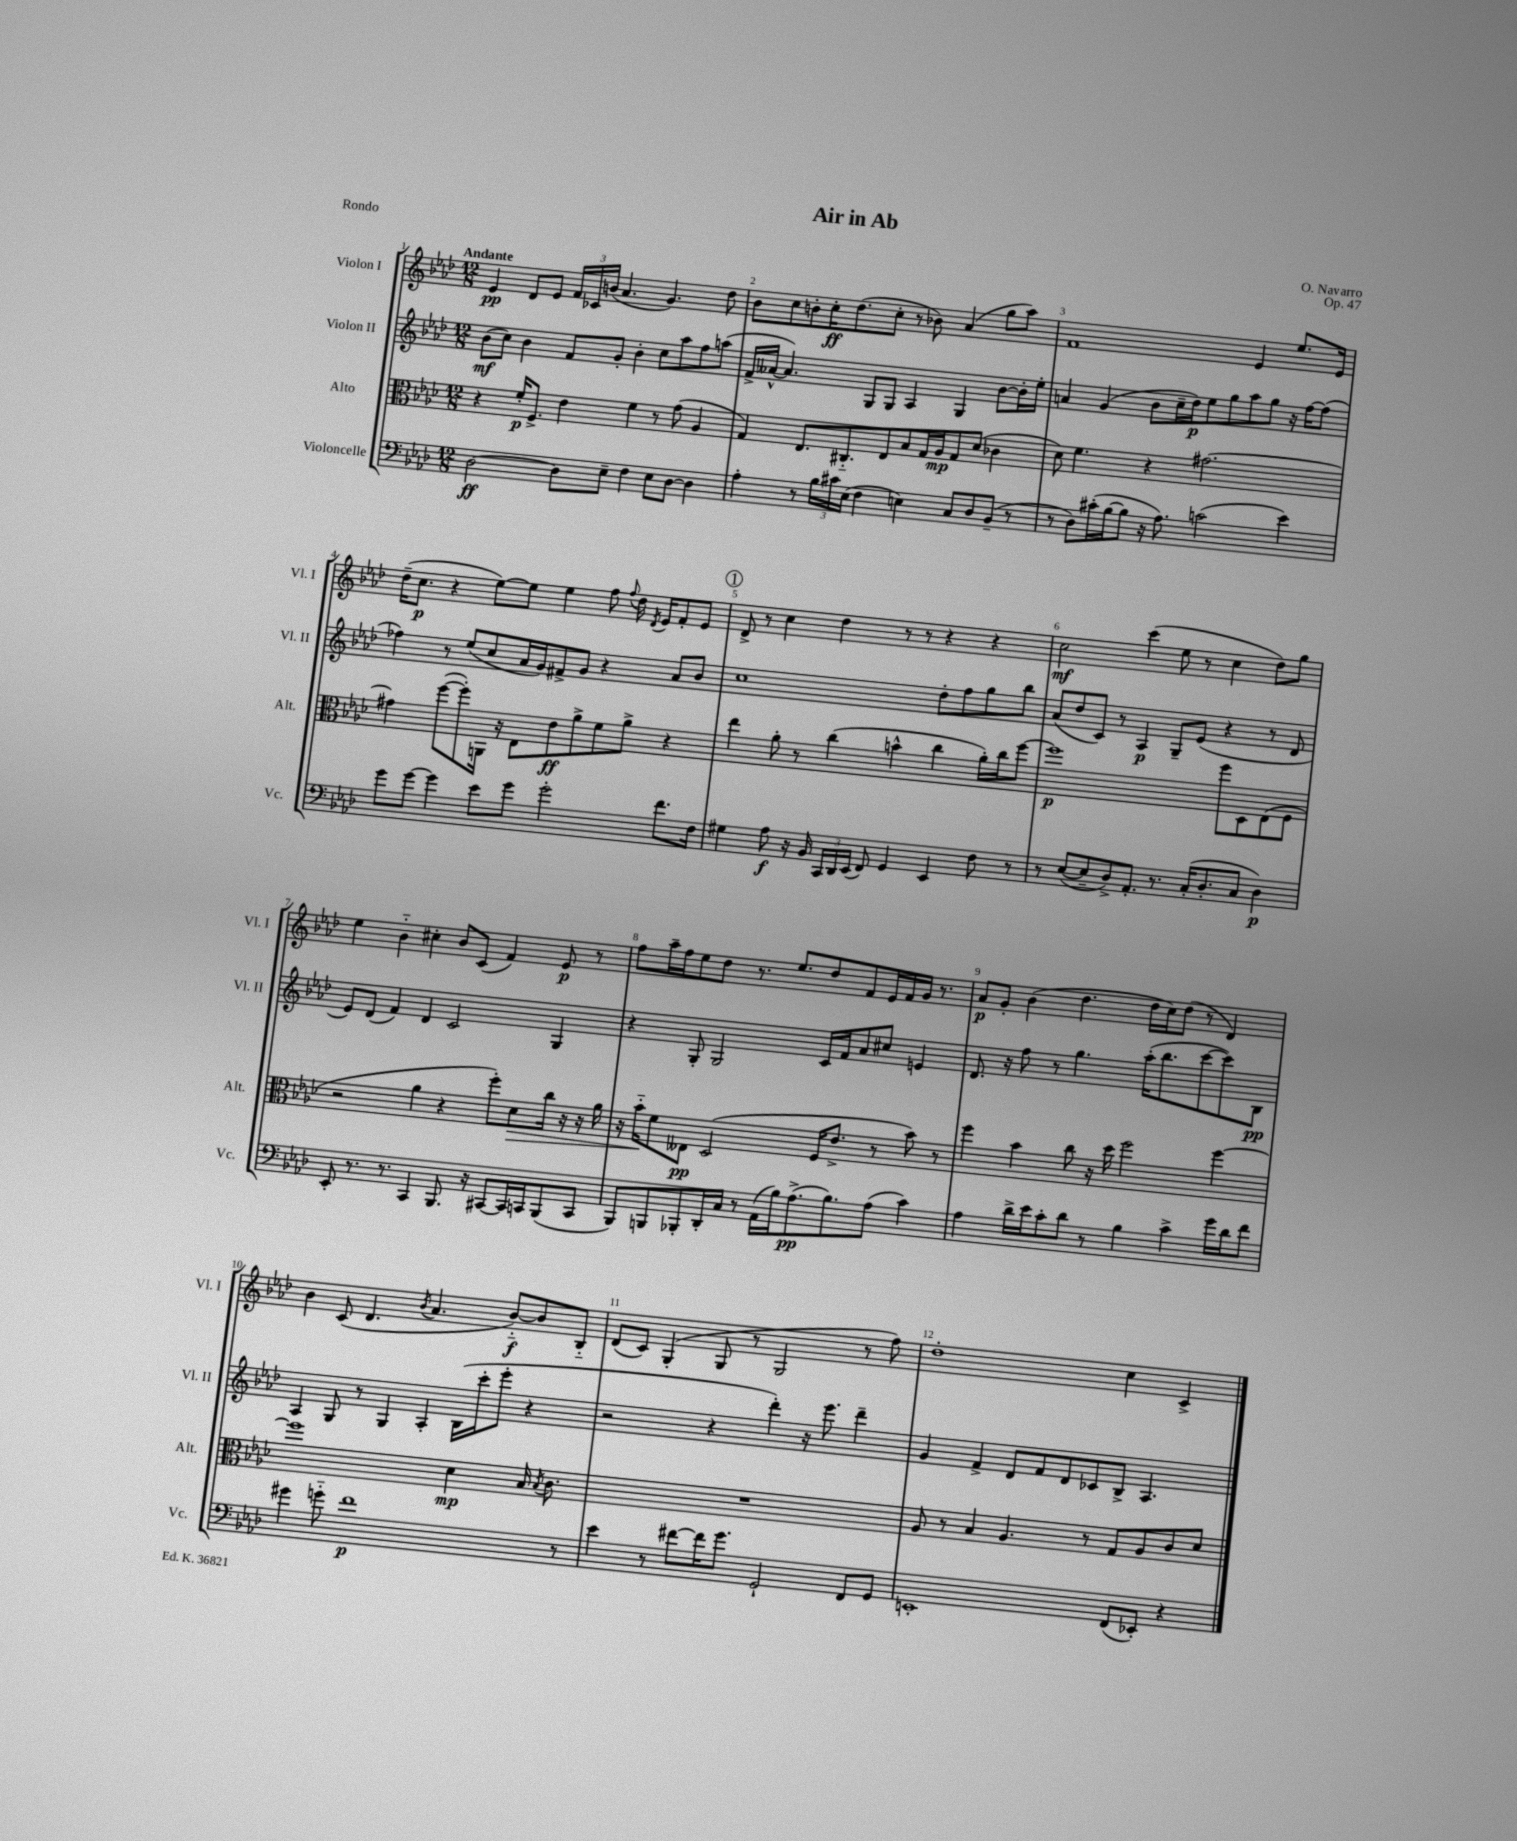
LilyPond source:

\header { title = "Air in Ab" composer = "O. Navarro" opus = "Op. 47" piece = "Rondo" }
<<
\new StaffGroup <<
\new Staff = "s0" \with { instrumentName = "Violon I" shortInstrumentName = "Vl. I" } {
    \clef treble \key aes \major \numericTimeSignature \time 12/8 \tempo "Andante"
    \autoBeamOff ees'4\pp des'8[ ees'8] \tuplet 3/2 { f'16[ ces'16 b'16]( } aes'4. g'4.) des''8 |
    bes'8[ c''8 b'8-. c''16-.\ff des''8.( c''8]-. r8 bes'8) aes'4( g''8[ aes''8]) |
    f'1 ees'4 ees''8.[ ees'16] |
    des''16[--( c''8.]\p r4 ees''8[~) ees''8] ees''4 f''8 \appoggiatura { f''8 } des''16 \acciaccatura { des'8 } ees'16[ f'8-. ees'8] |
    \mark \markup { \circle "1" } des'8-> r8 c''4 des''4 r8 r8 r4 r4 |
    c''2\mf c'''4( ees''8 r8 c''4 des''8[) g''8] |
    ees''4 bes'4-_ cis''4-. bes'8[ c'8]( f'4) ees'8\p r8 |
    f''8[ aes''16-- f''16 ees''8 des''8] r8. ees''8.[ des''8 f'8 ees'16 f'16 g'16] r8. |
    aes'8[\p g'8]-. bes'4( des''4. des''16[ c''16) des''8]( r8 des'4) |
    bes'4 c'8( des'4. \acciaccatura { bes'8 } aes'4. bes'8[~-_\f) bes'8 bes8]-_ |
    des'8[( c'8]) g4-.( g8 r8 g2 r8 f''8) |
    des''1-. c''4 c'4-> \bar "|." |
}
\new Staff = "s1" \with { instrumentName = "Violon II" shortInstrumentName = "Vl. II" } {
    \clef treble \key aes \major \numericTimeSignature \time 12/8
    \autoBeamOff bes'8[\mf( c''8]) bes'4 f'8[ g'8]-. bes'4-. c''8[ aes''8 f''8 a''8]( |
    f'16[-> aeses'16]~-^ aeses'4.) g8[ g8] aes4 g4 bes'8[~ bes'16-. ees''16]-. |
    a'4 g'4( bes'8[ c''16-- des''16\p) ees''8 g''8 aes''8 g''8] r16 f''16[~ f''8]( |
    fes''4) r8 ees''8[( c''8 aes'16 g'16) fis'8-> g'8] r4 aes'8[ bes'8] |
    \mark \markup { \circle "1" } c''1 des''8[-. f''8 g''8 bes''8] |
    aes'8[( des''8 c'8]) r8 aes4\p g8[-- ees'8]( r4 r8 des'8 |
    ees'8[) des'8]( f'4) des'4 c'2 g4 |
    r4 g8-. g2 c'16[ f'16 aes'8 cis''8] e'4 |
    des'8. r16 f''8 r8 g''4. aes''16[-.( bes''8. c'''8~ c'''8) bes8]\pp |
    aes4 g8 r8 g4 aes4-. bes16[( c'''16-. ees'''8]-. r4 |
    r2 r4 des'''4-.) r16 ees'''8. des'''4-- |
    g'4 f'4-> des'8[ f'8 des'8 ces'8 bes8]-> aes4. \bar "|." |
}
\new Staff = "s2" \with { instrumentName = "Alto" shortInstrumentName = "Alt." } {
    \clef alto \key aes \major \numericTimeSignature \time 12/8
    \autoBeamOff r4 f'16[-.\p f8.]-> ees'4 f'4 r8 g'8( aes4 |
    g4) ees8.[ cis8.-_ ees8 bes8 g16 aes16\mp g8 des'8]( ces'4 |
    des'8) f'4. r4 gis'2.~ |
    gis'4 f''8[~( f''8-.) a,16] r16 ees8[ ees'8\ff aes'8-> f'8 aes'8]-> r4 |
    \mark \markup { \circle "1" } ees''4 aes'8-. r8 c''4( b'4-^ c''4 aes'16[-.) c''16 f''8]~ |
    f''1\p f''8[ des8 ees8( f8] |
    r2 aes'4 r4 f''8[-.) des'8\> c''16] r16 r16 aes'16 |
    r16 bes'16[-_\! f'8 eeses8]\pp des2( f16[ ees'8.]-> r8 bes'8) r8 |
    f''4 bes'4 c''8 r16 des''16 f''2 f''4~ |
    f''1 des'4\mp bes16 \acciaccatura { bes8 } c'8. |
    R1. |
    aes8 r8 bes4 aes4. r8 g8[ aes8 c'8 des'8] \bar "|." |
}
\new Staff = "s3" \with { instrumentName = "Violoncelle" shortInstrumentName = "Vc." } {
    \clef bass \key aes \major \numericTimeSignature \time 12/8
    \autoBeamOff des2~\ff des8[ ees8]-- f4 ees8[ des8]~ des4 |
    aes4-. r8 \tuplet 3/2 { bes16[ cis'16 ees16]( } f4 e4) c8[ des8 bes,8]--( r8 |
    r8 des8[) cis'16-.( bes16~ bes8] r16 aes8.) c'2( ees'4) |
    g'8[ g'8]~ g'4 ees'8[ g'8] g'2-. f'8.[ f16] |
    \mark \markup { \circle "1" } gis4 aes8\f r16 bes,16 \tuplet 3/2 { c,16[ des,16 ees,16]( } f,8) g,4 ees,4 f8 r8 |
    r8 ees8[~( ees8-- des8->) aes,8.]-. r8. c16[-.( des8.-. c8] des4\p) |
    ees,8-. r8. r8. c,4 bes,,8. r16 cis,8[~ cis,16 c,16 bes,,8( c,8] |
    bes,,8[) b,,8 bes,,8-. des,16-. c16] r8 aes,16[( bes16) aes8.->\pp( bes8.) aes8]( c'4) |
    aes4 des'16[-> ees'16 c'8-. des'8] r8 bes4 c'4-> g'16[ des'16 f'8] |
    gis'4 g'8-_ f'1\p r8 |
    ees'4 r8 fis'8[~ fis'16 g'8.] g,2-! f,8[ g,8] |
    e,1-. f,8[( ees,8]-.) r4 \bar "|." |
}
>>
>>
\layout { \context { \Score \override BarNumber.break-visibility = ##(#f #t #t) barNumberVisibility = #all-bar-numbers-visible } }
